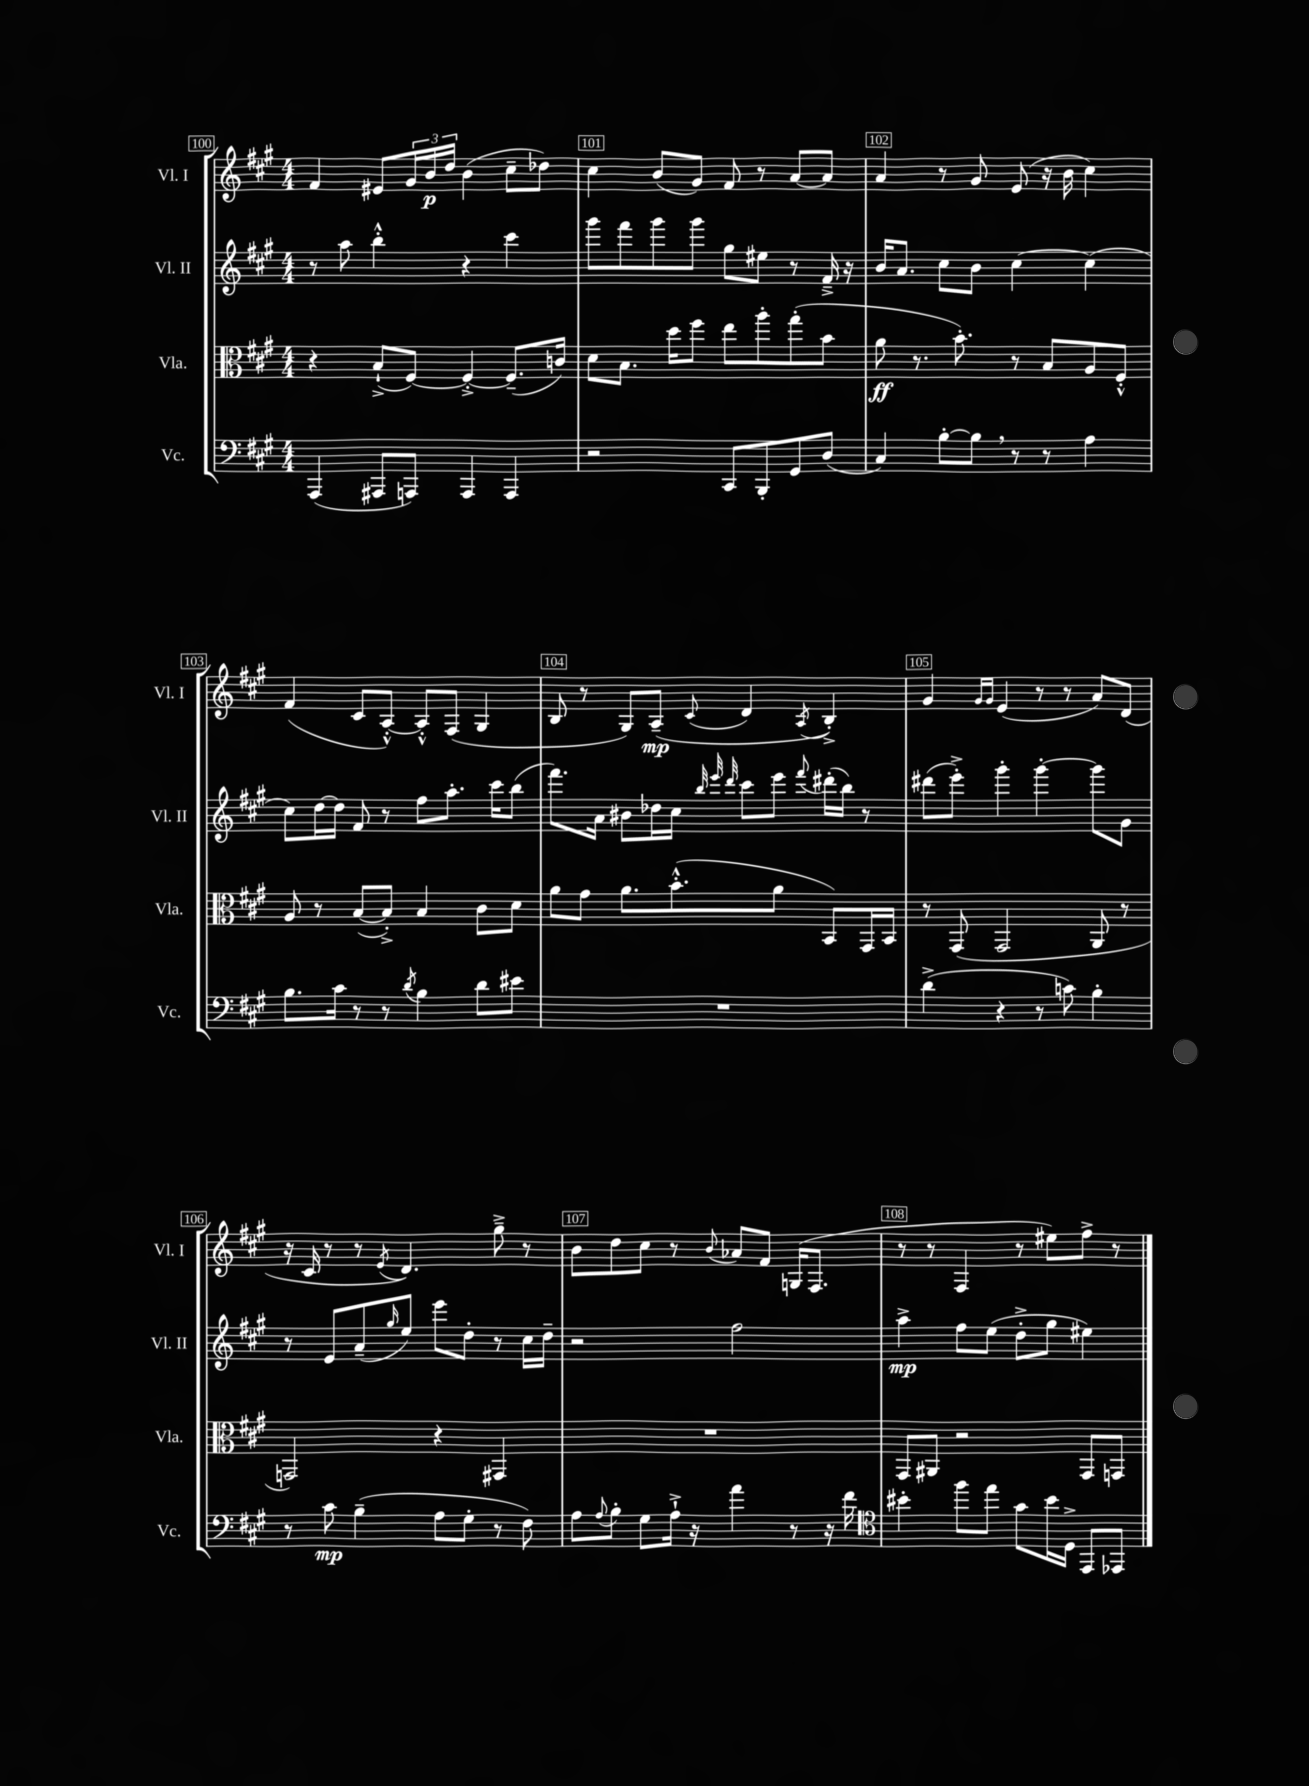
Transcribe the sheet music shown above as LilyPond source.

<<
\new StaffGroup <<
\new Staff = "s0" \with { instrumentName = "Vl. I" shortInstrumentName = "Vl. I" } {
    \clef treble \key a \major \numericTimeSignature \time 4/4
    fis'4 eis'8 \tuplet 3/2 { gis'16 b'16\p d''16 } b'4( cis''8-- des''8) |
    cis''4 b'8( gis'8) fis'8 r8 a'8~ a'8 |
    a'4 r8 gis'8 e'8( r16 b'16 cis''4) |
    fis'4( cis'8 a8~-.-^) a8-.-^ fis8( gis4 |
    b8 r8 gis8) a8--\mp( \appoggiatura { cis'8 } d'4 \acciaccatura { a8 } b4-.->) |
    gis'4 \grace { gis'16 gis'16 } e'4( r8 r8 a'8) d'8( |
    r16 cis'16 r8 r8 \acciaccatura { e'8 } d'4.) gis''8---> r8 |
    b'8 d''8 cis''8 r8 \appoggiatura { b'8 } aes'8 fis'8 g16( fis8. |
    r8 r8 fis4 r8 eis''8) fis''8-> r8 \bar "|." |
}
\new Staff = "s1" \with { instrumentName = "Vl. II" shortInstrumentName = "Vl. II" } {
    \clef treble \key a \major \numericTimeSignature \time 4/4
    r8 a''8 b''4-.-^ r4 cis'''4 |
    gis'''8 fis'''8 gis'''8 gis'''8 gis''8 eis''8 r8 fis'16---> r16 |
    b'16 a'8. cis''8 b'8 cis''4~ cis''4( |
    cis''8) d''16~ d''16 fis'8 r8 fis''8 a''8.-. cis'''16 b''8( |
    fis'''8.) a'16 bis'8 des''16 cis''16 \grace { b''32 e'''32 d'''32 } cis'''8 e'''8 \appoggiatura { fis'''8 } dis'''16-.( b''16) r8 |
    dis'''8( e'''8-.->) gis'''4-. gis'''4~-. gis'''8 gis'8 |
    r8 e'8 a'8--( \grace { gis''16 } e''8) e'''8 d''8-. r8 cis''16 d''16-- |
    r2 fis''2 |
    a''4->\mp fis''8 e''8( d''8-.-> gis''8 eis''4) \bar "|." |
}
\new Staff = "s2" \with { instrumentName = "Vla." shortInstrumentName = "Vla." } {
    \clef alto \key a \major \numericTimeSignature \time 4/4
    r4 b8-!->( fis8~) fis4~-.-> fis8.--( c'16) |
    d'8 b8. d''16 fis''8 e''8 a''8-. gis''8-.( b'8 |
    a'8\ff r8. b'8.-.) r8 b8 a8 fis8-.-^ |
    a8 r8 b8~( b8-.->) b4 cis'8 d'8 |
    a'8 gis'8 a'8. b'8.-.-^( a'8 b,8) gis,16 b,16 |
    r8 gis,8( gis,2 a,8 r8 |
    g,2) r4 gis,4 |
    R1 |
    gis,8 ais,8 r2 gis,8 g,8 \bar "|." |
}
\new Staff = "s3" \with { instrumentName = "Vc." shortInstrumentName = "Vc." } {
    \clef bass \key a \major \numericTimeSignature \time 4/4
    a,,4( ais,,8 a,,8) a,,4 a,,4 |
    r2 cis,8 b,,8-. gis,8 d8( |
    cis4) b8~-. b8 \breathe r8 r8 a4 |
    b8. cis'16 r8 r8 \acciaccatura { d'8 } b4 d'8 eis'8 |
    R1 |
    d'4->( r4 r8 c'8) b4-. |
    r8 cis'8\mp b4--( a8 gis8-. r8 fis8) |
    a8 \appoggiatura { a8 } b8-. gis8 a16-!-> r16 a'4 r8 r16 fis'16 |
    \clef tenor bis'4-. fis''8 e''8 gis'8 bis'16 d16-> e,8 ees,8 \bar "|." |
}
>>
>>
\layout { \context { \Score currentBarNumber = #100 \override BarNumber.break-visibility = ##(#f #t #t) barNumberVisibility = #all-bar-numbers-visible \override BarNumber.stencil = #(make-stencil-boxer 0.1 0.3 ly:text-interface::print) } }
